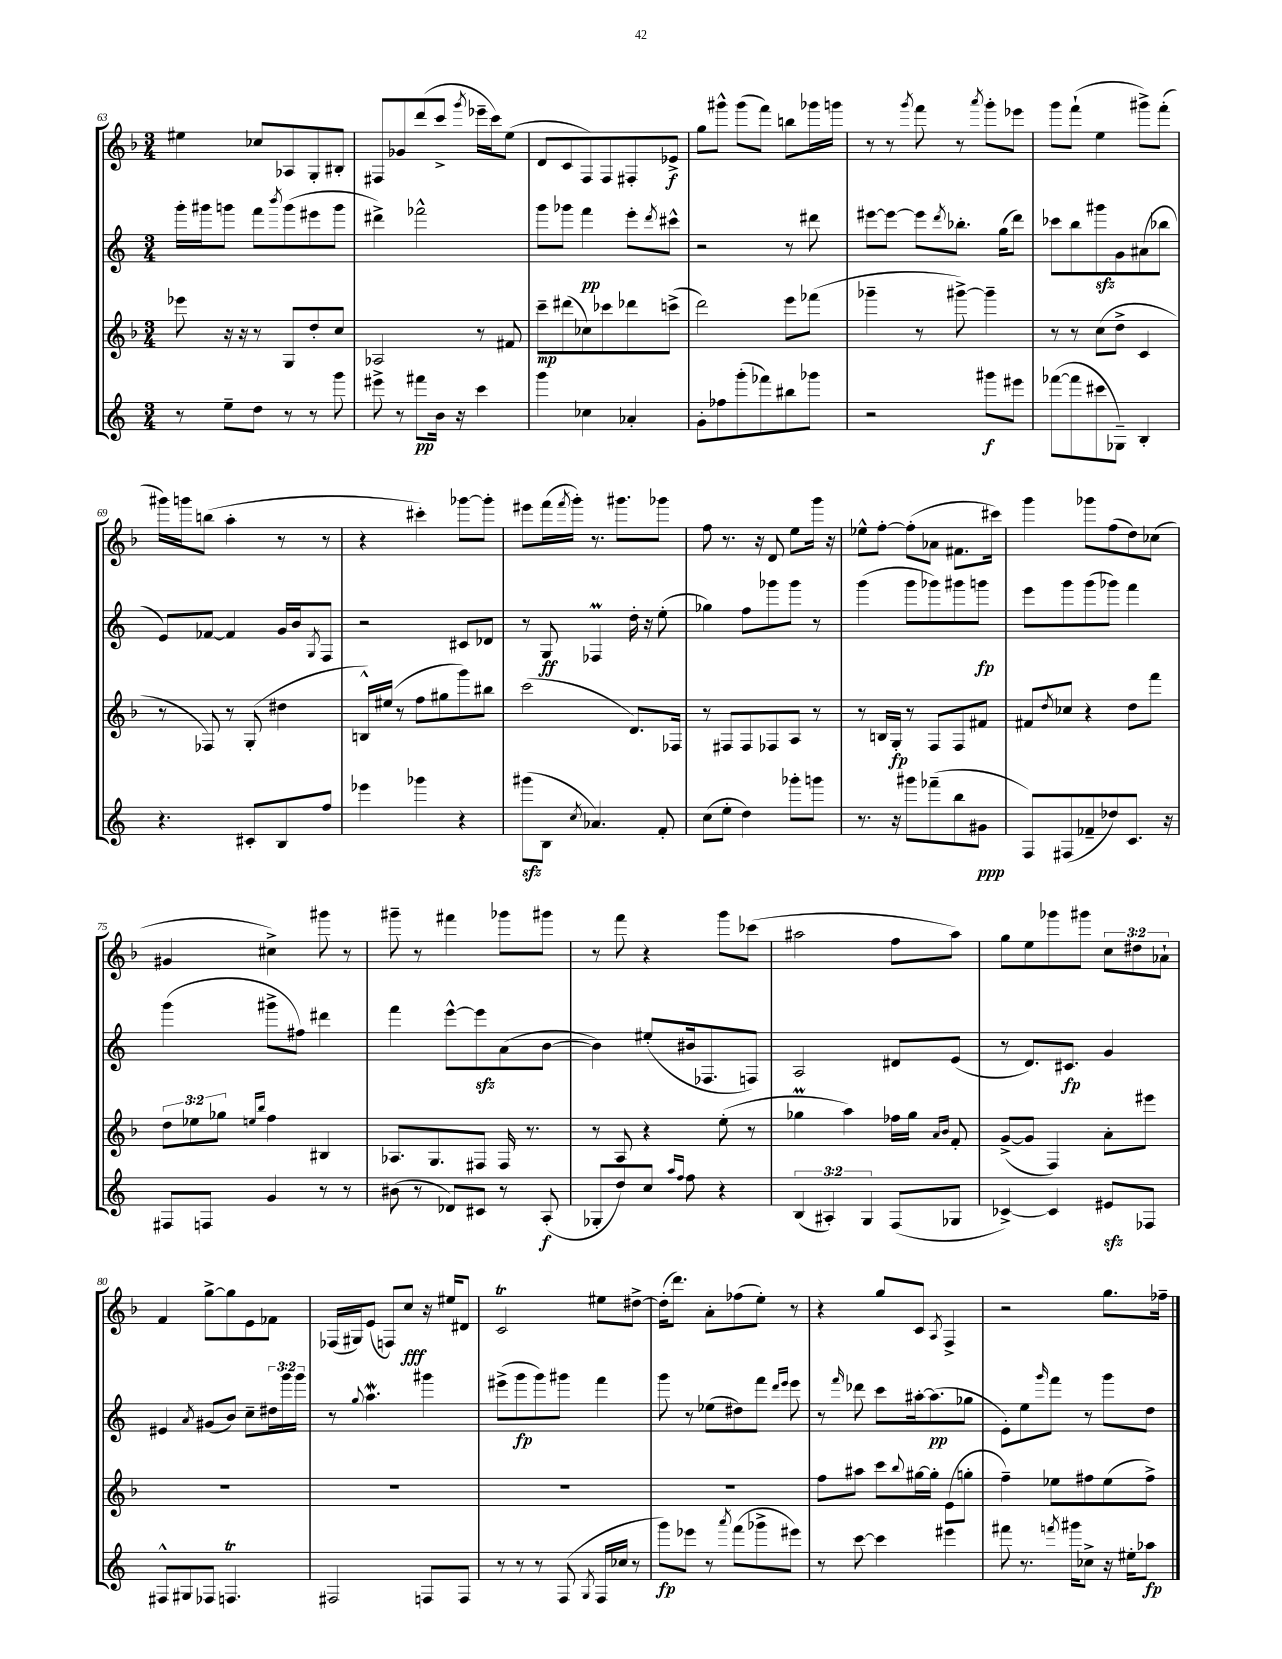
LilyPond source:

<<
\new StaffGroup <<
\new Staff = "s0" {
    \clef treble \key f \major \numericTimeSignature \time 3/4 \override Staff.TupletNumber.text = #tuplet-number::calc-fraction-text
    eis''4 ces''8 aes8 g8-. bis8-. |
    fis8 ges'8 d'''8( c'''8-> \acciaccatura { g'''8 } ees'''16-- c'''16) e''8( |
    d'8 c'8 f8) f8 fis8-. ees'8->\f |
    g''8 gis'''8-^ gis'''8( f'''8) b''8 ges'''16 g'''16 |
    r8 r8 \acciaccatura { g'''8 } f'''8 r8 \acciaccatura { a'''8 } g'''8-. ees'''8 |
    g'''8 f'''8-!( e''4 gis'''8->) f'''8-.( |
    gis'''16) g'''16 b''8( a''4-. r8 r8 |
    r4 cis'''4-.) ges'''8~ ges'''8-. |
    eis'''8 f'''16( \acciaccatura { f'''8 } g'''16-.) r8. gis'''8. ges'''8 |
    f''8 r8. r16 d'8 e''8 g'''16 r16 |
    ees''8-^ f''8~-. f''8-.( aes'8 fis'8. cis'''16) |
    g'''4 ges'''8 f''8( d''8) ces''8( |
    gis'4 cis''4->) gis'''8 r8 |
    gis'''8-- r8 fis'''4 ges'''8 gis'''8 |
    r8 f'''8 r4 g'''8 ces'''8( |
    ais''2 f''8 ais''8) |
    g''8 e''8 ges'''8 gis'''8 \tuplet 3/2 { c''8 dis''8 aes'8-! } |
    f'4 g''8~-> g''8 e'8 fes'8 |
    fes16( gis16) e'8( f8) c''8\fff r16 eis''16 dis'8 |
    c'2\trill eis''8 dis''8~-> |
    dis''16-.( d'''8.) a'8-. fes''8( e''8-.) r8 |
    r4 g''8 c'8 \acciaccatura { a8 } f4-> |
    r2 g''8. fes''16-- \bar "|." |
}
\new Staff = "s1" {
    \clef treble \key c \major \numericTimeSignature \time 3/4 \override Staff.TupletNumber.text = #tuplet-number::calc-fraction-text
    g'''16-. gis'''16 g'''8 f'''8 \acciaccatura { b'''8 } g'''8( eis'''8 g'''8 |
    dis'''4->) fes'''2-^ |
    g'''8 ges'''8 f'''4\pp e'''8-. \acciaccatura { d'''8 } cis'''8-^ |
    r2 r8 dis'''8 |
    eis'''8~ eis'''8~ eis'''8 \acciaccatura { d'''8 } bes''8.-. g''16( d'''8) |
    ces'''8 b''8 gis'''8\sfz g'8 ais'8( bes''8 |
    e'8) fes'8~ fes'4 g'16 b'16 \acciaccatura { g8 } f8 |
    r2 cis'8 des'8 |
    r8 g8\ff fes4\prall d''16-. r16 e''8-.( |
    ges''4) f''8 ges'''8 ges'''8 r8 |
    g'''4( g'''8 ges'''8) gis'''8 g'''8\fp |
    e'''8 g'''8 g'''8( ges'''8) f'''4 |
    g'''4( gis'''8-> fis''8) dis'''4 |
    f'''4 e'''8~-^ e'''8\sfz a'8( b'8~ |
    b'4) eis''8-.( bis'16 fes8. f8) |
    a2 dis'8 e'8( |
    r8 d'8.) cis'8.\fp g'4 |
    eis'4 \acciaccatura { a'8 } gis'8( b'8) c''8-- \tuplet 3/2 { dis''16 g'''16 g'''16 } |
    r8 \appoggiatura { g''8 } a''4.\mordent gis'''4 |
    eis'''8->( g'''8\fp g'''8) gis'''8 f'''4 |
    g'''8 r8 ees''8( dis''8) f'''8 \grace { d'''16 e'''16 } e'''8 |
    r8 \grace { f'''16 } des'''8 c'''8 ais''16~-. ais''8.\pp( ges''8 |
    e'8-.) e''8 \grace { g'''16 } f'''8 r8 g'''8 d''8 \bar "|." |
}
\new Staff = "s2" {
    \clef treble \key f \major \numericTimeSignature \time 3/4 \override Staff.TupletNumber.text = #tuplet-number::calc-fraction-text
    ees'''8 r16 r16 r8 g8 d''8-. c''8 |
    aes2 r8 fis'8 |
    c'''8--\mp dis'''8( ces''8) ces'''8 des'''8 c'''8->( |
    d'''2) e'''8 fes'''8( |
    ges'''4-- r8 gis'''8~->) gis'''4-- |
    r8 r8 c''8( d''8-> c'4 |
    r8 fes8) r8 g8-.( dis''4 |
    b16-^) eis''16( r8 f''8 gis''8 g'''8) bis''8 |
    c'''2( d'8.) fes16 |
    r8 fis8 fis8 fes8 a8 r8 |
    r8 b16 g16-.\fp r8 f8 f8 fis'8 |
    fis'8 \acciaccatura { d''8 } ces''8 r4 d''8 f'''8 |
    \tuplet 3/2 { d''8 ees''8 ges''8 } \grace { e''16 bes''16 } f''4 bis4 |
    aes8. g8. fis8 fis16 r8. |
    r8 a8 r4 e''8-.( r8 |
    ges''4\prall a''4) fes''16 ges''16 \grace { a'16 bes'16 } f'8-. |
    g'8~->( g'8 f4) a'8-. eis'''8 |
    R2. |
    R2. |
    R2. |
    R2. |
    f''8 ais''8 c'''8 \appoggiatura { bes''8 } gis''16~ gis''16-. e'8( g''8-. |
    f''4--) ees''8 fis''8 ees''8( fis''8->) \bar "|." |
}
\new Staff = "s3" {
    \clef treble \key c \major \numericTimeSignature \time 3/4 \override Staff.TupletNumber.text = #tuplet-number::calc-fraction-text
    r8 e''8-- d''8 r8 r8 g'''8 |
    eis'''8-> r8 fis'''8\pp b'16 r16 c'''4 |
    g'''4 ces''4 aes'4-. |
    g'8-. fes''8 g'''8-.( fes'''8) bis''8 ges'''8 |
    r2 gis'''8\f eis'''8 |
    fes'''8~( fes'''8 cis'''8 ges8--) b4-. |
    r4. cis'8-. b8 f''8 |
    ees'''4 ges'''4 r4 |
    gis'''8\sfz( b8 \acciaccatura { c''8 } aes'4.) f'8-. |
    c''8( e''8-. d''4) ges'''8-. g'''8 |
    r8. r16 gis'''8 fes'''8--( b''8 gis'8\ppp |
    f8) fis8( fes'8-- des''8) c'8. r16 |
    fis8 f8 g'4 r8 r8 |
    bis'8( r8 des'8) cis'8 r8 a8-.\f( |
    ges8-. d''8) c''8 \grace { a''16 f''16 } f''8 r4 |
    \tuplet 3/2 { b4( ais4-.) g4 } f8( ges8 |
    ces'4~->) ces'4 eis'8\sfz fes8 |
    fis8-^ gis8 fes8 f4.\trill |
    fis2 f8 f8 |
    r8 r8 r8 f8( \acciaccatura { g8 } f16 ces''16 r8 |
    g'''8\fp) ees'''8 r8 \acciaccatura { a'''8 } f'''8( ges'''8-> eis'''8) |
    r8 c'''8~ c'''4 eis'''4 |
    fis'''8 r8. \acciaccatura { f'''8 } gis'''16 ces''8-> r16 eis''16-. aes''8\fp \bar "|." |
}
>>
>>
\layout { \context { \Score currentBarNumber = #63 } }
